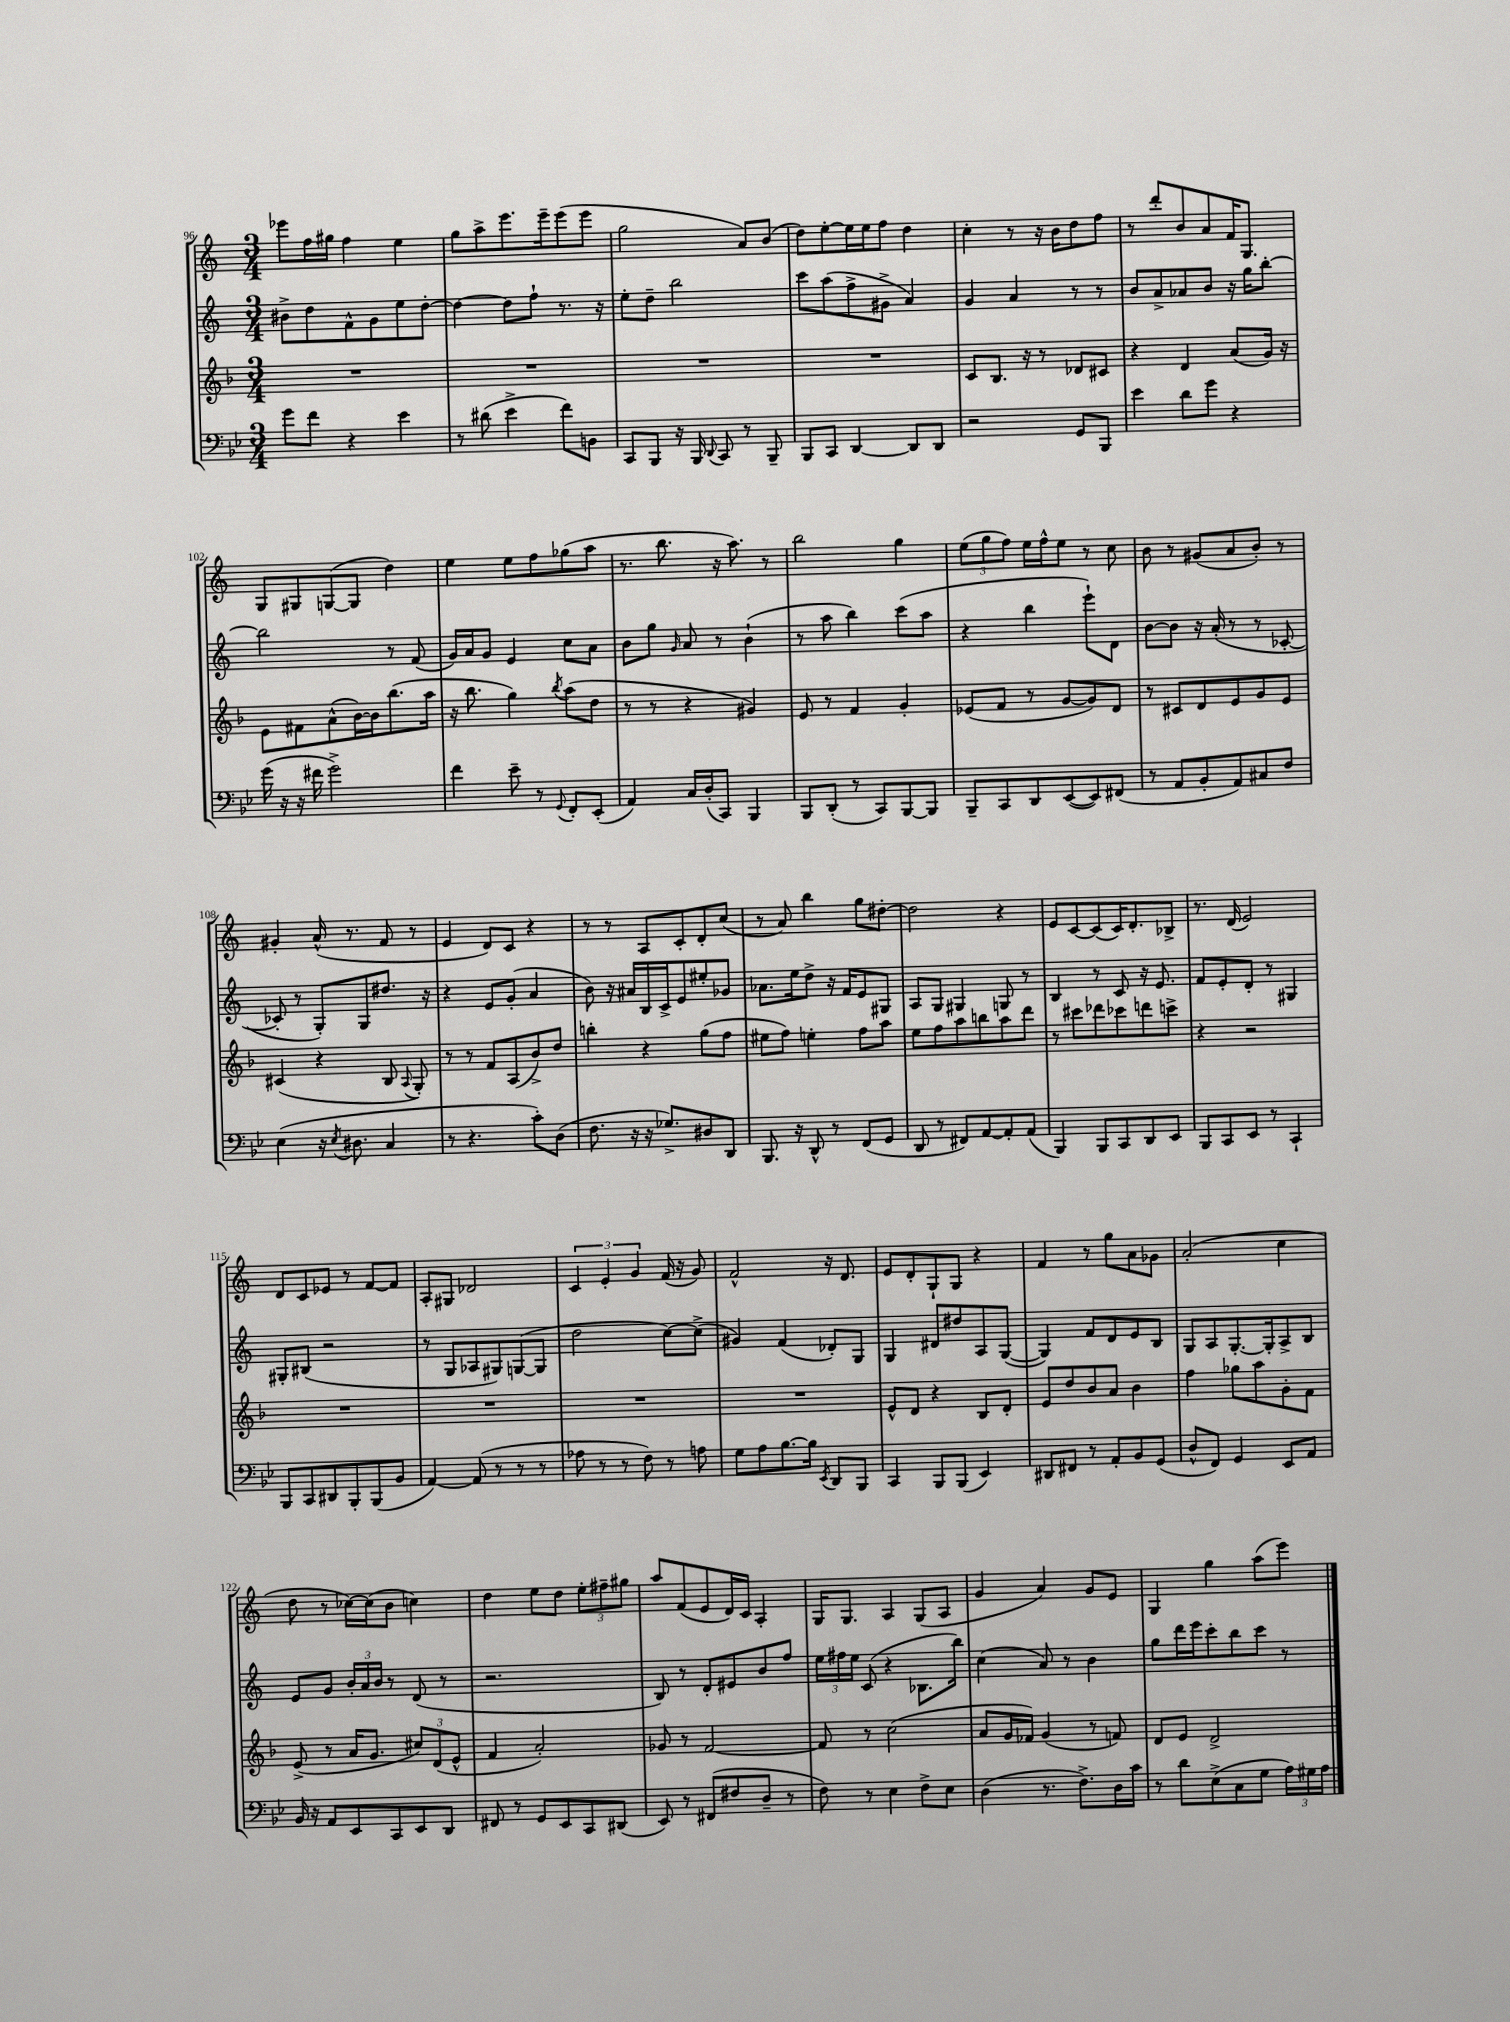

**kern	**kern	**kern	**kern
*part4	*part3	*part2	*part1
*staff4	*staff3	*staff2	*staff1
*clefF4	*clefG2	*clefG2	*clefG2
*k[b-e-]	*k[b-]	*k[]	*k[]
*M3/4	*M3/4	*M3/4	*M3/4
=96	=96	=96	=96
8g\L	2.r	8b#X^\L	8eee-X\L
8f\J	.	8dd\	16ff\L
.	.	.	16gg#X\JJ
4r	.	8f^^\	4ff\
.	.	8g\	.
4e-\	.	8ee\	4ee\
.	.	[8dd'\J	.
=97	=97	=97	=97
8r	2.r	4dd\_	8gg\L
(8d#X\	.	.	8aa^\
4e-^\	.	8dd\L]	8.eee\
.	.	8ff`\J	.
.	.	.	16eee~\k
8f\L)	.	8.r	(8eee\
8BBn\J	.	.	8eee\J
.	.	16r	.
=98	=98	=98	=98
8CC/L	2.r	8ee'\L	2gg\
8BBB-/J	.	8dd~\J	.
16r	.	2bb\	.
16BBB-/	.	.	.
8qqDD/	.	.	.
8CC/	.	.	.
8r	.	.	8a/L)
8BBB-~/	.	.	(8b/J
=99	=99	=99	=99
8BBB-/L	2.r	8ccc\L	8dd\L)
8CC/J	.	(8aa\	[8ee'\
[4DD/	.	8ff^\	16ee\L]
.	.	.	16ee\J
.	.	8g#X^\J	8ff\J
8DD/L]	.	4a/)	4dd\
8DD/J	.	.	.
=100	=100	=100	=100
2r	8c/L	4g/	4cc'\
.	8.B-/J	.	.
.	.	4a/	8r
.	16r	.	.
.	8r	.	16r
.	.	.	16b\KL
8GG/L	8d-X/L	8r	8dd\
8BBB-/J	8c#X/J	8r	8ff\J
=101	=101	=101	=101
4e-\	4r	8b/L	8r
.	.	8a^/	8ddd'/L
8d\L	4d/	8a-X/	8b/
8g\J	.	8b/J	8a/
4r	(8a/L	16r	16f/K
.	.	16gg\KL	8.G/J
.	16g/Jk)	[8bb'\J	.
.	16r	.	.
!!LO:LB:g=z
=102	=102	=102	=102
(16g\	8e\L	2bb\]	8G/L
16r	.	.	.
16r	8f#X\	.	8G#X/
16f#X\	.	.	.
2g^\)	(8a^^\	.	([8Gn/
.	[16b-\L)	.	8G/J]
.	16b-\J]	.	.
.	(8.bb-\	8r	4dd\)
.	.	(8f/	.
.	16aa\Jk	.	.
=103	=103	=103	=103
4f\	16r	16g/LL)	4ee\
.	8.bb-\	16a/J	.
.	.	8g/J	.
8e-~\	4gg\)	4e/	8ee\L
8r	.	.	8ff\
8qqGG/	8qbb-/	.	.
8FF'/L	(8aa\L	8cc\L	(8gg-X\
(8EE-'/J	8dd\J	8a\J	8aa\J
=104	=104	=104	=104
4AA/)	8r	8b\L	8.r
.	8r	8gg\J	.
.	.	.	8.bb\
.	.	16qqg/	.
16C/LL	4r	8a/	.
(16D'/J	.	.	.
8CC/J)	.	8r	16r
.	.	.	8.aa\)
4BBB-/	4g#X/)	(4b`\	.
.	.	.	8r
=105	=105	=105	=105
8BBB-/L	8e/	8r	2bb\
(8DD'/J	8r	8aa\	.
8r	4f/	4bb\)	.
8CC/L)	.	.	.
[8BBB-/	4g'/	(8ccc\L	4gg\
8BBB-/J]	.	8aa\J	.
=106	=106	=106	=106
8BBB-~/L	(8e-X/L	4r	(12ee\L
.	.	.	12gg\
8CC/	8f/J	.	.
.	.	.	12ff\J)
8DD/	8r	4bb\	16ee\LL
.	.	.	16ff^^\J
([8EE-/	[8g/L	.	8ee\J
8EE-/])	8g/])	8eee`\L)	8r
(8FF#X/J	8d/J	8d\J	8cc\
=107	=107	=107	=107
8r	8r	[8b\L	8b\
8AA/L	8c#X/L	8b\J]	8r
8BB-'/	8d/	16r	(8g#X/L
.	.	(16a'/	.
8AA/)	8e/	8r	8a/
8C#X/	8g/	8r	8b'/J)
8F/J	8e/J	[8c-X'/	8r
!!LO:LB:g=z
=108	=108	=108	=108
(4E-\	(4c#X/	8c-X'/]	4g#X'/
.	.	8r	.
16r	4r	8G'/L)	(16a^^/
8qE-/	.	.	.
8.D#X\	.	.	8.r
.	.	8G/	.
4C/	8B-/	8.dd#X/J	8f/
.	8qqA/	.	.
.	8G'/)	.	8r
.	.	16r	.
=109	=109	=109	=109
8r	8r	4r	4e/
4.r	8r	.	.
.	8f/L	8e/L	8d/L)
.	(8A/	(8g'/J	8c/J
8c'\L)	8b-^/)	4a/	4r
(8D\J	8dd/J	.	.
=110	=110	=110	=110
8.F\	4bbn'\	8b\)	8r
.	.	16r	8r
16r	.	16a#X/LL	.
16r	4r	16B/	8A/L
8.G-X^/L)	.	16c^/J	.
.	.	8e/	8c'/
8D#X/	(8gg\L	8ee#X'/	8d'/
8DD/J	8ff\J	8g-X/J	(8cc/J
=111	=111	=111	=111
8.BBB-/	8ee#X\L	8.a-X\L	8r
.	8ff\J)	.	8a/)
16r	.	16ee\k	.
8DD^^/	4een'\	8dd^\J	4bb\
8r	.	16r	.
.	.	16f/KL	.
(8FF/L	8ff\L	8e/	8gg\L
8GG/J	8aa\J	8G#X/J	[8dd#X'\J
=112	=112	=112	=112
8DD/	8ee\L	8A/L	2dd#\]
8r	8ff\	8G/J	.
8FF#X/L)	8aa\	4G#X/	.
[8AA/	8bbn\	.	.
8AA'/]	8aa\	8Gn/	4r
(8AA/J	8ddd\J	8r	.
=113	=113	=113	=113
4BBB-/)	8r	4B/	8e/L
.	8ccc#X\L	.	[8c/
8BBB-/L	8ddd-X\	8r	(8c/]
8CC/	8ccc-X\	8c/	16c/K)
.	.	.	8.d'/
8DD/	8dddn\	16r	.
.	.	8.e/	.
8EE-/J	8cccn^\J	.	8B-X^/J
=114	=114	=114	=114
8BBB-/L	4r	8f/L	8.r
8CC/	.	8e'/	.
.	.	.	(16d/
8EE-/J	2r	8d'/J	2e/)
8r	.	8r	.
4CC`/	.	4G#X/	.
!!LO:LB:g=z
=115	=115	=115	=115
8BBB-/L	2.r	8G#X'/L	8d/L
8CC/	.	(8B#X/J	8c/
8DD#X/	.	2r	8e-X/J
8BBB-'/	.	.	8r
(8BBB-/	.	.	[8f/L
8BB-/J	.	.	8f/J]
=116	=116	=116	=116
[4AA/)	2.r	8r	8A'/L
.	.	8G/L	8G#X/J
(8AA/]	.	8A-X/	2d-X/
8r	.	8G#X/)	.
8r	.	([8Gn/	.
8r	.	8G/J]	.
=117	=117	=117	=117
8A-X\	2.r	2dd\	6c/
8r	.	.	.
.	.	.	6e'/
8r	.	.	.
.	.	.	6g/
8F\)	.	.	.
8r	.	[8cc\L)	(16f/
.	.	.	16r
8An\	.	(8cc^\J]	8g/)
=118	=118	=118	=118
8G\L	2.r	4g#X/)	2f^^/
8A\	.	.	.
[8.B-\	.	(4f/	.
16B-\Jk]	.	.	.
8qEE-/	.	.	.
8DD/L	.	8d-X'/L)	16r
.	.	.	8.d/
8BBB-/J	.	8G/J	.
=119	=119	=119	=119
4CC/	8e^^/L	4G/	8e/L
.	8d/J	.	8d'/
8BBB-/L	4r	8d#X/L	8G`/
(8BBB-/J	.	8dd#X/	8G/J
4EE-/)	8B-/L	8A/	4r
.	8d'/J	([8G/J	.
=120	=120	=120	=120
8DD#X/L	8e/L	4G/])	4f/
8FF#X/J	8dd/	.	.
8r	8b-/	8f/L	8r
8AA'/L	8a/J	8d/	8gg\L
8BB-/	4b-\	8e/	8a\
(8GG/J	.	8B/J	8g-X\J
=121	=121	=121	=121
8D^^/L	4ff\	8G/L	(2a'/
8FF/J)	.	8A/	.
4GG/	8gg-X\L	[8.G'/	.
.	8aa\	.	.
.	.	16G'/k]	.
8EE-/L	8g'\	8A^/	4cc\
8AA/J	8f\J	8B/J	.
!!LO:LB:g=z
=122	=122	=122	=122
16BB-/	(8e^/	8e/L	8dd\
16r	.	.	.
8AA/L	8r	8g/J	8r
8EE-/	16a/KL	24b'/LL	[16cc-X\LL)
.	.	24a/	.
.	8.g/J	.	(16cc-\J]
.	.	24b/JJ	.
8CC/	.	8r	8b\J
8EE-/	12cc#X/L)	(8d/	4ccn\)
.	(12d/	.	.
8DD/J	.	8r	.
.	12e^^/J	.	.
=123	=123	=123	=123
8FF#X/	4f/	2.r	4dd\
8r	.	.	.
8GG/L	2a'/)	.	8ee\L
8EE-/	.	.	8dd\J
8CC/	.	.	12ee'\L
.	.	.	12ff#X~\
(8DD#X/J	.	.	.
.	.	.	12gg#X\J
=124	=124	=124	=124
8EE-/)	8g-X/	8B/)	8aa/L
8r	8r	8r	(8f/
(8FF#X/L	[2f/	8d'/L	8e/
8F#X/	.	8e#X/	16d/L)
.	.	.	16c/JJ
8D~/J	.	8b/	4A'/
8r	.	8ff/J	.
=125	=125	=125	=125
8F\)	8f/]	24ee\LL	16G/KL
.	.	24ff#X\	.
.	.	.	8.G/J
.	.	24ee\JJ	.
8r	8r	(8c/	.
4E-\	(2cc\	4r	4A/
8F^\L	.	8.B-X\L	(8G/L
8E-\J	.	.	8A/J
.	.	16bb\Jk)	.
=126	=126	=126	=126
(4D\	8a/L	(4cc\	4g/
.	16g/L	.	.
.	16f-X/JJ)	.	.
8.r	(4g/	8a/)	4a/)
.	.	8r	.
8.F^\L)	.	.	.
.	8r	4b\	8g/L
16D\L	8fn/)	.	8e/J
16c\JJ	.	.	.
=127	=127	=127	=127
8r	8d/L	8gg\L	4G/
8d\L	8e/J	16ddd\L	.
.	.	16eee\J	.
(8E-^\	2d^/	8ccc'\	4gg\
8C\	.	8bb\	.
8G\J	.	8ccc\J	(8aa\L
24A\LL)	.	8r	8eee\J)
24G#X\	.	.	.
24A\JJ	.	.	.
==	==	==	==
*-	*-	*-	*-
